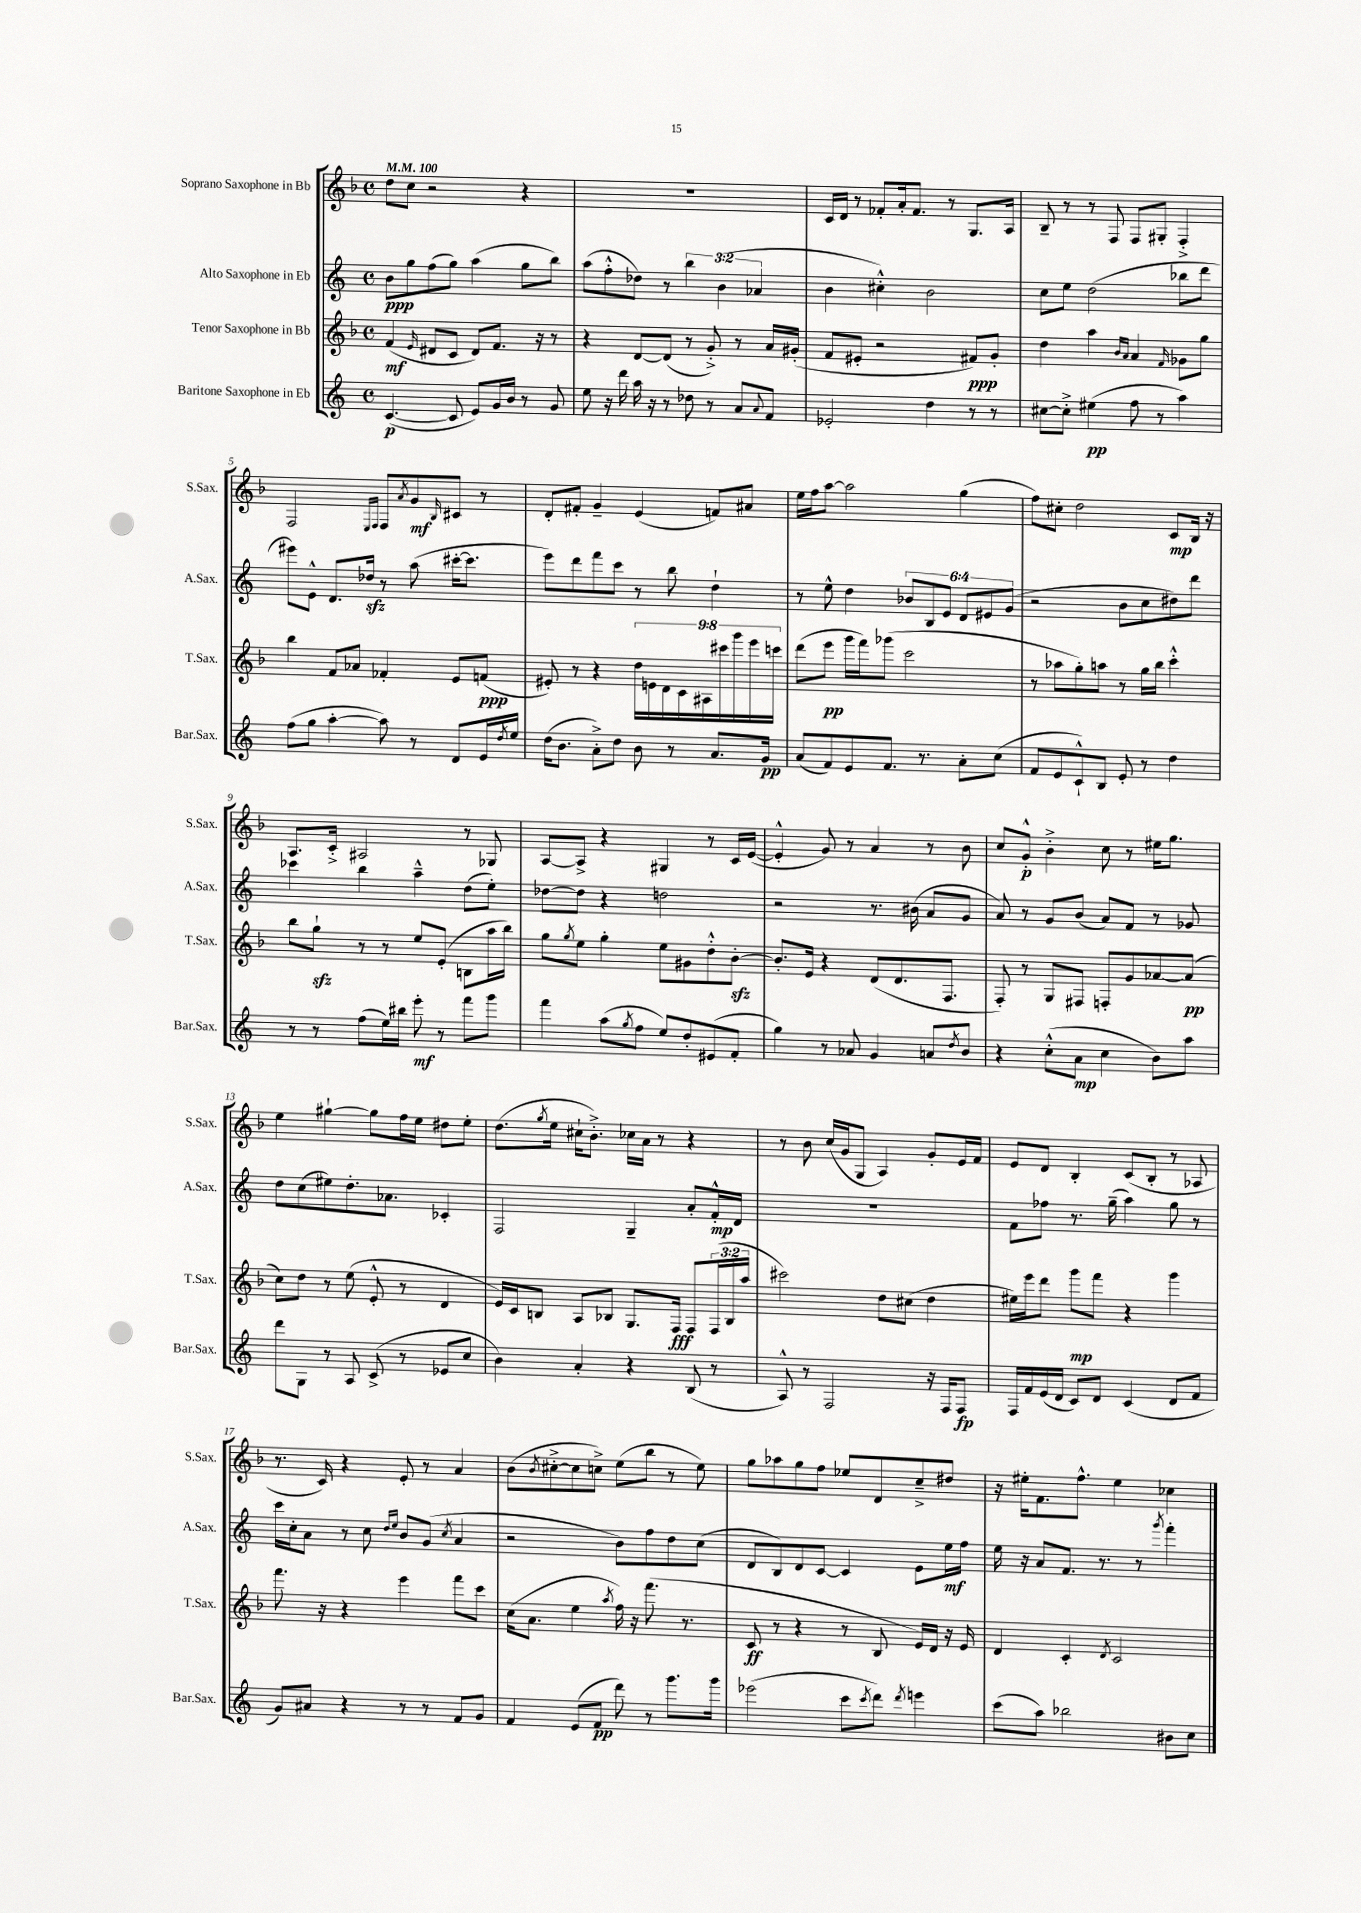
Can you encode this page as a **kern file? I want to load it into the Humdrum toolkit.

**kern	**kern	**kern	**kern
*staff4	*staff3	*staff2	*staff1
*clefG2	*clefG2	*clefG2	*clefG2
*k[]	*k[b-]	*k[]	*k[b-]
*M4/4	*M4/4	*M4/4	*M4/4
*met(c)	*met(c)	*met(c)	*met(c)
*MM100	*MM100	*MM100	*MM100
([4.c	(4f	8b	8dd
.	.	8gg	8cc
.	16qqe	.	.
.	8d#	(8ff	2r
8c]	8c	8gg)	.
8e)	8d#)	(4aa	.
16g	8.f	.	.
16b	.	.	.
8r	.	8gg	4r
.	16r	.	.
8g	8r	8bb)	.
=	=	=	=
8ee	4r	(8aa	1r
16r	.	8ff'^^	.
16ddd	.	.	.
16aa	[8d	8dd-)	.
16r	.	.	.
8r	(8d]	8r	.
8dd-	8r	6bb	.
8r	8g'^)	.	.
.	.	(6b	.
8a	8r	.	.
.	.	6a-	.
8qqa	.	.	.
8f	16a	.	.
.	(16g#'	.	.
=	=	=	=
2e-'	8f	4b	16c
.	.	.	16d
.	8e#'	.	8r
.	2r	4cc#'^^)	8f-'
.	.	.	16a'
.	.	.	8.f-
4dd	.	2b	.
.	.	.	8r
8r	8f#)	.	8.G
8r	8g'	.	.
.	.	.	16A
=	=	=	=
[8cc#	4dd	8cc	8B-~
8cc#'^]	.	8ee	8r
(4ee#	4aa	(2dd	8r
.	.	.	8F
.	16qqb-	.	.
.	16qqa	.	.
8ff	4a	.	8F
8r	.	.	8G#'
.	16qqf	.	.
4aa)	8g-	8bb-	4F'^
.	8gg	8ddd	.
=	=	=	=
(8ff	4bb-	8eee#)	2F
8gg	.	8e^^	.
[4aa'	8f	8.d	.
.	8a-	.	.
.	.	16dd-	.
.	.	.	16qqE
.	.	.	16qqF
8aa])	4f-'	8r	8F
.	.	.	8qa
8r	.	(8aa	8g
.	.	.	16qqB-
8d	8e	[16ccc#'	8c#
.	.	8.ccc#]	.
16e	(8f	.	8r
8qdd	.	.	.
16ee	.	.	.
=	=	=	=
(16dd	8e#')	8eee)	8d'
8.b	.	.	.
.	8r	8ddd	8f#'
8a'^)	4r	8fff	4g~
8dd	.	8ccc	.
8b	18dd	8r	(4e
.	18e	.	.
.	18d	.	.
8r	.	8bb	.
.	18c	.	.
.	18A#	.	.
8.a	.	4dd`	8f)
.	18ccc#	.	.
.	18ggg	.	.
.	.	.	8a#
.	18eee	.	.
16g	.	.	.
.	18ccc	.	.
=	=	=	=
(8a	(8ddd	8r	16ee
.	.	.	16ff
8f)	8eee	8ee^^	[8aa
8e	16ggg	4dd	2aa]
.	16fff)	.	.
8.f	(8ggg-	.	.
.	2ccc	12b-	.
8.r	.	.	.
.	.	12B	.
.	.	12e	.
8a'	.	12d	(4gg
.	.	12e#	.
(8cc	.	.	.
.	.	(12g	.
=	=	=	=
8f	8r	2r	8ff)
8e	8aa-	.	8cc#'
8c`^^)	8gg')	.	2dd
8B	8aa	.	.
8e'	8r	8b	.
8r	16gg	8cc	.
.	16bb-	.	.
4dd	4ccc'^^	8dd#)	8c
.	.	8ddd	16B-
.	.	.	16r
=	=	=	=
8r	8bb-	4ccc-	8.A
8r	8gg`	.	.
.	.	.	16c'^
(8ff	8r	4bb	2A#
16ee)	8r	.	.
16bb#	.	.	.
8eee'	8ee	4aa~^^	.
8r	(8e'	.	.
8fff	8B	(8dd	8r
8ggg	16aa	8ee')	8G-
.	16bb-)	.	.
=	=	=	=
4fff	8gg	[8dd-	[8A
.	8qgg	.	.
.	8ee	8dd-]	8A^]
(8aa	4gg'	4r	4r
8qgg	.	.	.
8ff	.	.	.
8ee)	8ee	2dd	4G#
8dd'	8g#	.	.
(8e#	8dd'^^	.	8r
8f'	[8b-'	.	16c
.	.	.	([16e
=	=	=	=
4gg)	8.b-']	2r	4e'^^]
.	16e	.	.
8r	4r	.	8g)
8a-	.	.	8r
4g	(8d	8.r	4a
.	8.d	.	.
.	.	(16b#	.
8a	.	8a	8r
.	8.F	.	.
8qdd	.	.	.
8b	.	8g	8b-
=	=	=	=
4r	8F')	8a)	8cc
.	8r	8r	8g'^^
(8cc'^^	8G	8g	4b-'^
8a	8F#	(8b	.
4cc	8F'	8a)	8cc
.	8g	8f	8r
8b)	[8a-	8r	16ee#
.	.	.	8.gg
8aa	(8a-]	8g-	.
=	=	=	=
8ddd	8cc)	8dd	4ee
8G	8dd	(8cc	.
8r	8r	8ee#)	[4gg#`
8A	(8ee	8.dd'	.
(8c^	8e'^^	.	8gg#]
.	.	8.a-	.
8r	8r	.	16ff
.	.	.	16ee
8e-	4d	4c-'	8dd#
8cc	.	.	8ee'
=	=	=	=
4b)	16e)	2F	(8.dd
.	16c	.	.
.	8B	.	.
.	.	.	8qgg
.	.	.	16ee
4a'	8A	.	16cc#`
.	.	.	8.b-'^)
.	8B-	.	.
4r	8.G	4G~	16cc-
.	.	.	16a
.	.	.	8r
.	16F	.	.
(8B	8F	8a'	4r
8r	(24F	16f'^^	.
.	24B-	.	.
.	.	16d	.
.	24aa	.	.
=	=	=	=
8A^^)	2ccc#)	1r	8r
8r	.	.	8b-
2F	.	.	(16cc
.	.	.	16g
.	.	.	8G
.	8dd	.	4A)
.	(8cc#	.	.
16r	4dd	.	8g'
16F	.	.	.
8F	.	.	16e
.	.	.	16f
=	=	=	=
16F	16ee#)	8f	8e
16f	16eee	.	.
(16e	8ddd	8ff-	8d
16d	.	.	.
8c)	8ggg	8.r	4B-'
8d	8fff	.	.
.	.	(16gg~	.
(4c	4r	4aa)	(8c
.	.	.	8B-'
8d	4ggg	8gg	8r
8f	.	8r	8A-
=	=	=	=
8g)	8.fff	16ccc	8.r
.	.	16cc'	.
8a#	.	8a	.
.	16r	.	16c)
4r	4r	8r	4r
.	.	8cc	.
.	.	16qqdd	.
.	.	16qqee	.
8r	4eee	8b	8e'
8r	.	(8g	8r
.	.	8qcc	.
8f	8fff	4a	4a
8g	8ccc	.	.
=	=	=	=
4f	(16cc	2r	(8b-
.	8.a	.	.
.	.	.	8qb-
.	.	.	[8cc#'^
(8e	4ee	.	8cc#]
8f	.	.	8cc^)
.	8qaa	.	.
8ddd)	16ff)	8b)	(8ee
.	16r	.	.
8r	(8.fff	8ff	8bb-
8.ggg	.	8dd	8r
.	8.r	.	.
.	.	(8cc	8ee)
16ggg	.	.	.
=	=	=	=
(2eee-	8c	8d	8gg
.	8r	8B)	8aa-
.	4r	8d	8gg
.	.	[8c	8ff
8ccc	8r	4c]	8ee-
8qccc	.	.	.
8ddd)	8B-	.	8d
8qddd	.	.	.
4eee	16e)	8e	8cc~^
.	16d	.	.
.	16r	16ee	8dd#
.	16e	16ff	.
=	=	=	=
(8ccc	4d	16ee	16r
.	.	16r	16ee#'
8aa)	.	8a	8.f
2bb-	4c'	8.f	.
.	.	.	8.ff^^
.	.	8.r	.
.	8qd	.	.
.	2c	.	4ee#
.	.	8r	.
.	.	8qggg	.
8b#	.	4fff'	4cc-
8cc	.	.	.
==	==	==	==
*-	*-	*-	*-
